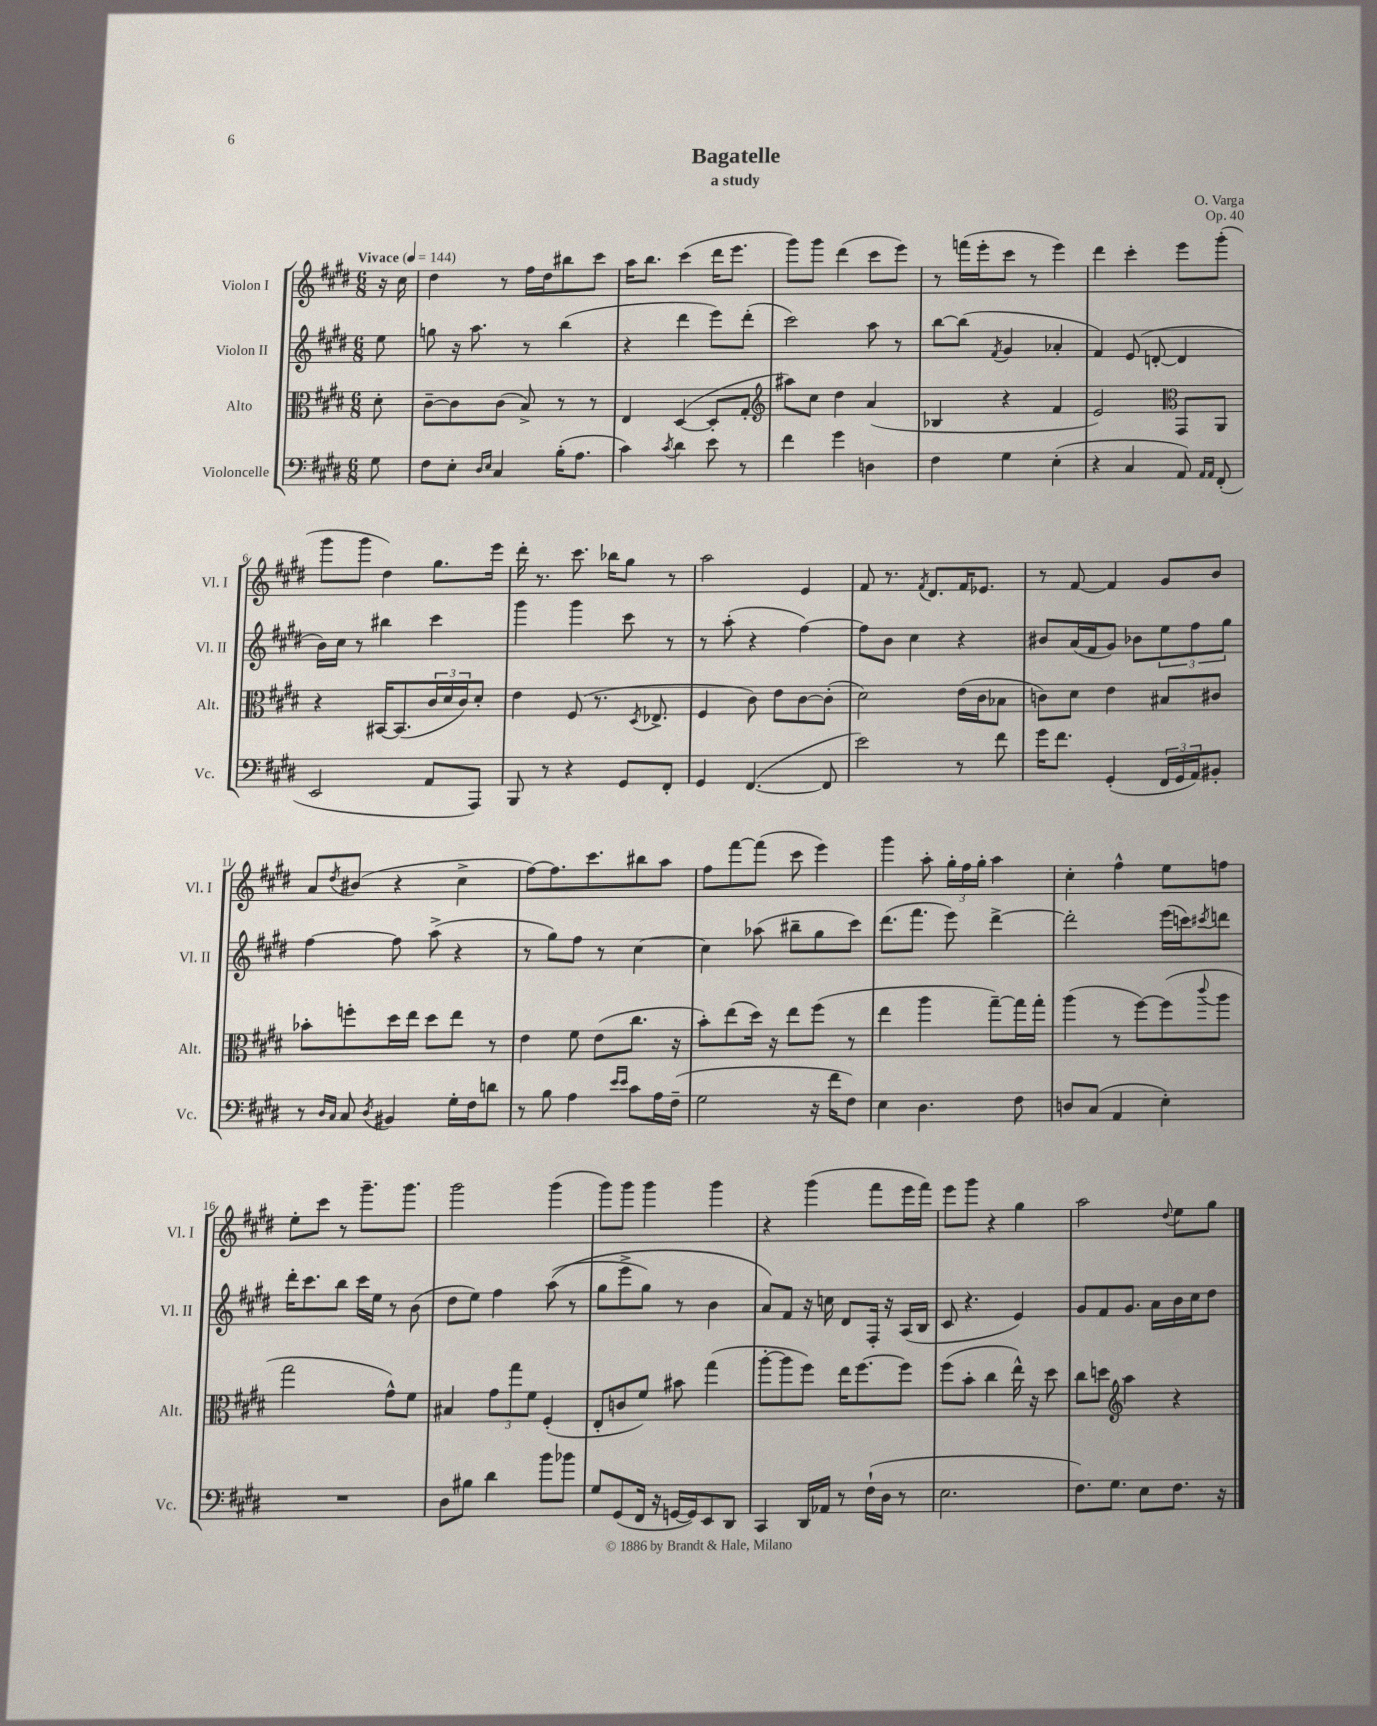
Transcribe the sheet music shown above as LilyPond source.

\header { title = "Bagatelle" composer = "O. Varga" subtitle = "a study" opus = "Op. 40" }
<<
\new StaffGroup <<
\new Staff = "s0" \with { instrumentName = "Violon I" shortInstrumentName = "Vl. I" } {
    \clef treble \key e \major \numericTimeSignature \time 6/8 \partial 8 \tempo "Vivace" 4 = 144
    r16 cis''16 |
    dis''4 r8 fis''16 dis''16 bis''8 cis'''8 |
    a''16 b''8. cis'''4( dis'''16 e'''8. |
    gis'''8) gis'''8 dis'''4( cis'''8 e'''8) |
    r8 f'''16( e'''16-. cis'''8 r8 e'''4) |
    dis'''4 cis'''4-. e'''8 gis'''8-.( |
    gis'''8 gis'''8 dis''4) gis''8. e'''16 |
    dis'''16-. r8. cis'''8. bes''16 gis''8 r8 |
    a''2 e'4 |
    fis'8 r8. \acciaccatura { fis'8 } dis'8. fis'16 ees'8. |
    r8 fis'8~ fis'4 gis'8 b'8 |
    a'8 \acciaccatura { dis''8 } bis'8( r4 cis''4-> |
    fis''8~) fis''8. cis'''8. bis''8 a''8 |
    fis''8 fis'''8~ fis'''8( cis'''8 e'''4) |
    gis'''4 a''8-. \tuplet 3/2 { gis''16-. fis''16 gis''16-. } a''4 |
    cis''4-. fis''4-^ e''8 f''8 |
    e''8-. cis'''8 r8 gis'''8.-- gis'''8. |
    gis'''2 gis'''4( |
    gis'''8) gis'''8 gis'''4 gis'''4 |
    r4 gis'''4( fis'''8 e'''16 fis'''16) |
    e'''8 gis'''8 r4 gis''4 |
    a''2 \appoggiatura { dis''8 } e''8 gis''8 \bar "|." |
}
\new Staff = "s1" \with { instrumentName = "Violon II" shortInstrumentName = "Vl. II" } {
    \clef treble \key e \major \numericTimeSignature \time 6/8 \partial 8
    e''8 |
    g''8 r16 a''8. r8 b''4( |
    r4 dis'''4 e'''8) dis'''8-.( |
    cis'''2) a''8 r8 |
    b''8~ b''8( \acciaccatura { fis'8 } gis'4 aes'4-. |
    fis'4) e'8( d'8~-. d'4 |
    b'16) cis''16 r8 bis''4 cis'''4 |
    gis'''4 gis'''4 cis'''8 r8 |
    r8 a''8-.( r4 fis''4~) |
    fis''8 b'8 cis''4 r4 |
    bis'8 a'16( fis'16 gis'8) bes'8 \tuplet 3/2 { e''8 fis''8 gis''8 } |
    fis''4~ fis''8 a''8->( r4 |
    r8 gis''8) fis''8 r8 cis''4~ |
    cis''4 aes''8( bis''8-- gis''8 cis'''8) |
    dis'''8.( fis'''8. e'''8) dis'''4~-> |
    dis'''2-. e'''16( c'''16) \acciaccatura { cis'''8 } d'''8 |
    dis'''16-. cis'''8. b''8 cis'''16 e''16 r8 b'8( |
    dis''8 e''8) fis''4 a''8(\( r8 |
    gis''8 e'''8-> gis''8) r8 b'4 |
    a'8\) fis'8 r16 c''16 dis'8 fis16-. r16 a16( b16 |
    cis'8 r4. e'4) |
    gis'8 fis'8 gis'8. a'16 b'16 cis''16 dis''8 \bar "|." |
}
\new Staff = "s2" \with { instrumentName = "Alto" shortInstrumentName = "Alt." } {
    \clef alto \key e \major \numericTimeSignature \time 6/8 \partial 8
    dis'8-. |
    cis'8~-- cis'8 cis'8( b8->) r8 r8 |
    e4 dis4~( dis8-. gis8-. |
    \clef treble ais''8) cis''8 dis''4 a'4( |
    bes4 r4 fis'4 |
    e'2) \clef alto gis,8 a,8 |
    r4 bis,16~ bis,8.( \tuplet 3/2 { cis'16 dis'16 cis'16) } dis'8-. |
    e'4 fis8( r8. \acciaccatura { dis8 } ees8.-> |
    fis4 cis'8) e'8 cis'8~ cis'8-.( |
    dis'2) e'16( cis'16 bes8 |
    c'8) dis'8 e'4 bis8 cis'8 |
    bes'8-. f''8-. dis''16 e''16 dis''8 e''8 r8 |
    e'4 fis'8 e'8( cis''8. r16 |
    b'8-.) e''8( dis''16) r16 e''8 fis''8( r8 |
    e''4 a''4 gis''8~--) gis''16 gis''16-. |
    a''4( r8 fis''8~) fis''8( \appoggiatura { cis'''8 } a''8 |
    gis''2 gis'8-^) fis'8 |
    bis4 \tuplet 3/2 { gis'8 gis''8 fis'8 } fis4-.( |
    e8-. c'8 fis'8) bis'8 gis''4( |
    a''8~-. a''8 fis''8) e''16 fis''8.~ fis''8 |
    fis''8( b'8-. cis''4 e''16-^) r16 dis''8 |
    cis''8 d''8 \clef treble a''4 r4 \bar "|." |
}
\new Staff = "s3" \with { instrumentName = "Violoncelle" shortInstrumentName = "Vc." } {
    \clef bass \key e \major \numericTimeSignature \time 6/8 \partial 8
    gis8 |
    fis8 e8-. \grace { dis16 e16 } cis4 b16-.( a8. |
    cis'4) \acciaccatura { cis'8 } dis'4 e'8 r8 |
    fis'4 gis'4 d4 |
    fis4 gis4 e4-.( |
    r4 cis4 a,8) \grace { a,16 a,16 } fis,8-.( |
    e,2 a,8 a,,8) |
    b,,8 r8 r4 gis,8 fis,8-. |
    gis,4 fis,4.~( fis,8 |
    e'2) r8 fis'8 |
    gis'16 fis'8. gis,4-.( \tuplet 3/2 { fis,16 gis,16 a,16) } bis,8-. |
    r8 \grace { dis16 cis16 } cis8 \acciaccatura { dis8 } bis,4 gis16-. fis16 d'8 |
    r8 b8 a4 \grace { e'16 e'16 } cis'8 a16 fis16--( |
    gis2 r16 fis'16 fis8) |
    e4 dis4. fis8 |
    d8 cis8( a,4 e4-.) |
    R2. |
    dis8 bis8 dis'4 b'8 bes'8 |
    gis8 gis,8( fis,16 r16 g,16~ g,16) e,8 dis,8 |
    cis,4 dis,16 aes,16 r8 fis16-!( dis16 r8 |
    e2. |
    fis8.) gis8. e8 fis8. r16 \bar "|." |
}
>>
>>
